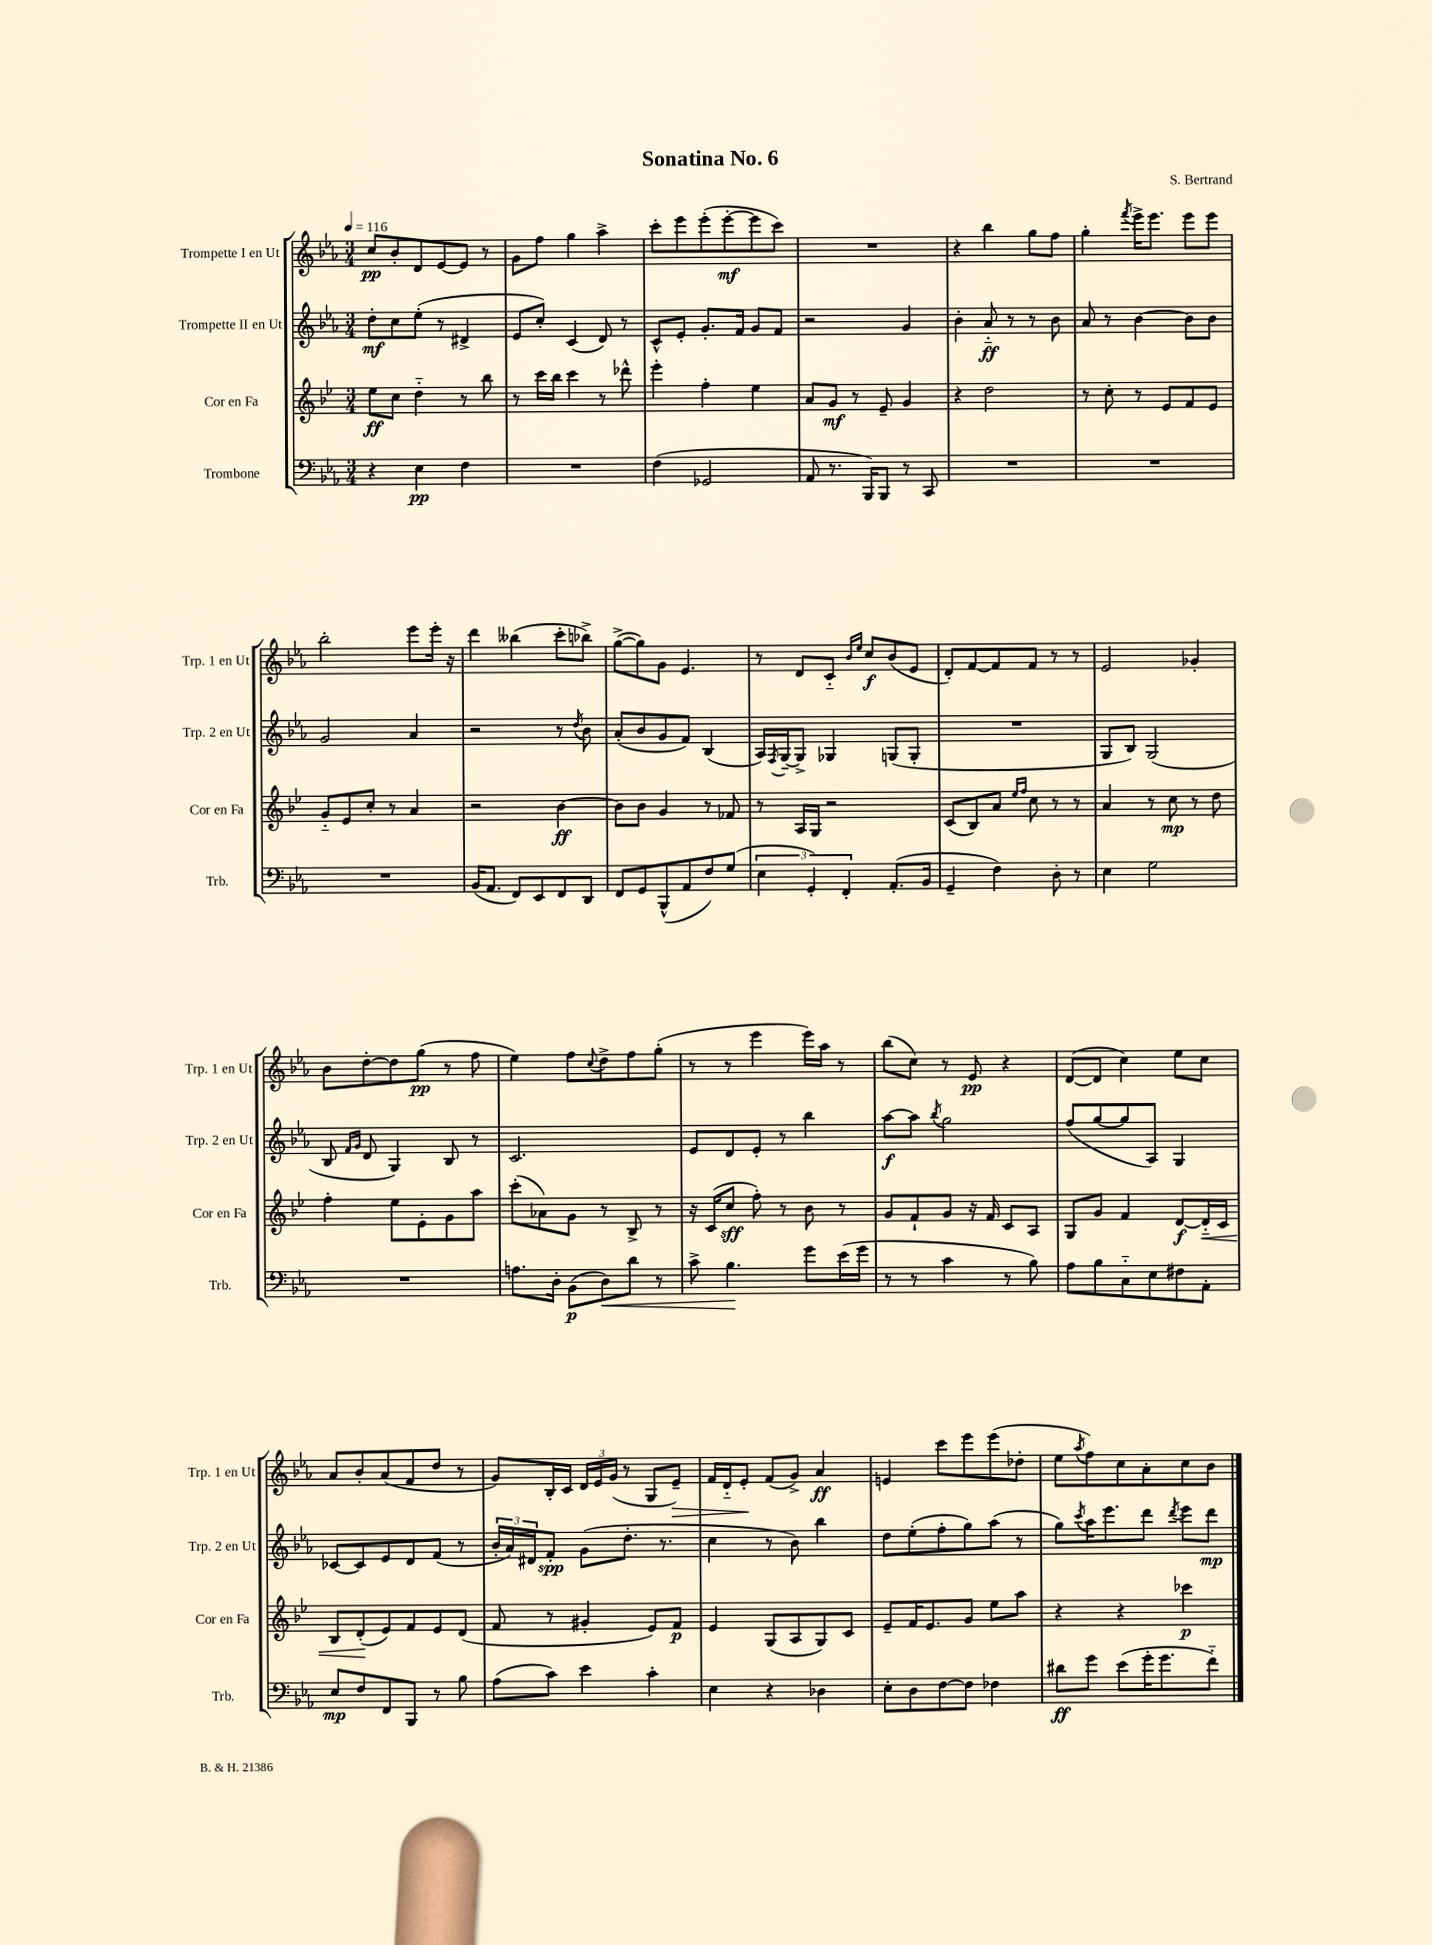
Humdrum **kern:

**kern	**kern	**kern	**kern
*staff4	*staff3	*staff2	*staff1
*clefF4	*clefG2	*clefG2	*clefG2
*k[b-e-a-]	*k[b-e-]	*k[b-e-a-]	*k[b-e-a-]
*M3/4	*M3/4	*M3/4	*M3/4
*MM116	*MM116	*MM116	*MM116
4r	8ee-	8dd'	8cc
.	8cc	8cc	8b-'
4E-	4dd'~	(8ee-'	8d
.	.	8r	[8e-
4F	8r	4d#^	8e-]
.	8bb-	.	8r
=	=	=	=
2.r	8r	8e-	8g
.	16ccc	8cc')	8ff
.	16bb-	.	.
.	4ccc	(4c	4gg
.	8r	8d)	4aa-^
.	8ddd-^^	8r	.
=	=	=	=
(4F	4eee-'	8c^^	8ccc'
.	.	8e-'	8eee-
2GG-	4ff'	8.g'	(8eee-'
.	.	.	[8eee-'
.	.	16f	.
.	4ee-	8g	8eee-]
.	.	8f	8ccc)
=	=	=	=
8AA-	8a	2r	2.r
8.r	8g	.	.
.	8r	.	.
16BBB-)	.	.	.
8BBB-	8e-~	.	.
8r	4g	4g	.
8CC	.	.	.
=	=	=	=
2.r	4r	4b-'	4r
.	2dd	8a-'~	4bb-
.	.	8r	.
.	.	8r	8gg
.	.	8b-	8ff
=	=	=	=
2.r	8r	8a-	4gg'
.	8cc'	8r	.
.	.	.	8qfff
.	8r	[4b-	16eee-^
.	.	.	8.eee-
.	8e-	.	.
.	8f	8b-]	8eee-
.	8e-	8b-	8eee-
=	=	=	=
2.r	8g'~	2g	2bb-'
.	8e-	.	.
.	8cc'	.	.
.	8r	.	.
.	4a	4a-	8eee-
.	.	.	16eee-'
.	.	.	16r
=	=	=	=
(16BB-	2r	2r	4ddd
8.AA-	.	.	.
8FF)	.	.	(4bb--
8EE-	.	.	.
8FF	[4b-	8r	8ccc'
.	.	8qdd	.
8DD	.	8b-	8bb-^)
=	=	=	=
8FF	8b-]	(8a-'	([8gg^
8GG	8b-	8b-	8gg])
(8BBB-^^	4g	8g	8g
8AA-	.	8f)	4.e-
8F)	8r	(4B-	.
(8G	8f-	.	.
=	=	=	=
6E-	8r	16A-)	8r
.	.	8qF	.
.	.	[16G~	.
.	16A	8G^]	8d
6GG')	.	.	.
.	16G	.	.
.	2r	4G-	8c'~
6FF'	.	.	.
.	.	.	16qqb-
.	.	.	16qqee-
.	.	.	8cc
(8.AA-'	.	(8G	(8b-
.	.	8G'	8e-
16BB-	.	.	.
=	=	=	=
4GG~	(8c	2.r	8d')
.	8B-)	.	[8f
4F)	8a	.	8f]
.	16qqee-	.	.
.	16qqff	.	.
.	8cc	.	8f
8D'	8r	.	8r
8r	8r	.	8r
=	=	=	=
4E-	4a	8G	2e-
.	.	8B-)	.
2G	8r	(2G	.
.	8cc	.	.
.	8r	.	4g-'
.	8dd	.	.
=	=	=	=
2.r	4ff'	8B-	8b-
.	.	16qqf	.
.	.	16qqg	.
.	.	8d	[8dd'
.	8ee-	4G)	8dd]
.	8e-'	.	(8gg
.	8g	8B-	8r
.	8aa	8r	8ff
=	=	=	=
8.A	(8ccc'	2.c	4ee-)
.	8a-)	.	.
16D'	.	.	.
(8BB-	8g	.	8ff
.	.	.	8qqcc
8D)	8r	.	8dd^
8d	8B-^	.	8ff
8r	8r	.	(8gg'
=	=	=	=
8c^	16r	8e-	8r
.	(16c	.	.
4.B-	8cc	8d	8r
.	8ff')	8e-'	4eee-
.	8r	8r	.
8g	8b-	4bb-	16eee-)
.	.	.	16aa-
(16e-	8r	.	8r
16g	.	.	.
=	=	=	=
8r	8g	[8aa-	(8bb-
8r	8f`	8aa-]	8cc)
.	.	8qbb-	.
4c	8g	2gg	8r
.	16r	.	8e-
.	16f	.	.
8r	8c	.	4r
8B-)	8A	.	.
=	=	=	=
8A-	8G	(8ff	([8d
8B-	8g	[8gg	8d]
8C'~	4f	8gg]	4cc)
8E-	.	8A-)	.
8F#	[8d	4G	8ee-
8AA-'	16d'~]	.	8cc
.	16c	.	.
=	=	=	=
8E-	8B-	[8c-	8a-
8F	(8d'	8c-]	8b-'
8FF	8e-)	8e-	(8a-
8BBB-	8f	8d	8f
8r	8e-	(8f	8dd
8B-	(8d	8r	8r
=	=	=	=
(8A-	8f	24b-'	8g)
.	.	24a-)	.
.	.	24d#	.
8c)	8r	8f'	16B-'
.	.	.	16c
4e-	4g#'	(8g	24d
.	.	.	24e-
.	.	.	(24g
.	.	8.dd'	8r
4c'	8e-)	.	8G
.	.	8.r	.
.	8f	.	8e-~)
=	=	=	=
4E-	4e-	4cc	16f
.	.	.	16d'~
.	.	.	8e-'
4r	(8G	8r	(8f
.	8A	8b-)	8g^)
4D-	8G)	4bb-	4a-
.	8c	.	.
=	=	=	=
8E-'	8e-~	8dd	4e
8D	16f	(8ee-'	.
.	8.e-	.	.
[8F	.	8ff'	8ccc
8F]	8g	8gg)	8eee-
4F-	8ee-	(8aa-	(8eee-
.	8aa	8r	8dd-'
=	=	=	=
8d#	4r	8gg)	8ee-
.	.	8qccc	8qaa-
8g	.	16aa-	8ff)
.	.	8.eee-	.
(8e-	4r	.	8cc
16g'	.	8ddd	8a-'
8.g	.	.	.
.	.	8qddd	.
.	4ccc-	8eee-	8cc
8f'~)	.	8ddd	8b-
==	==	==	==
*-	*-	*-	*-
